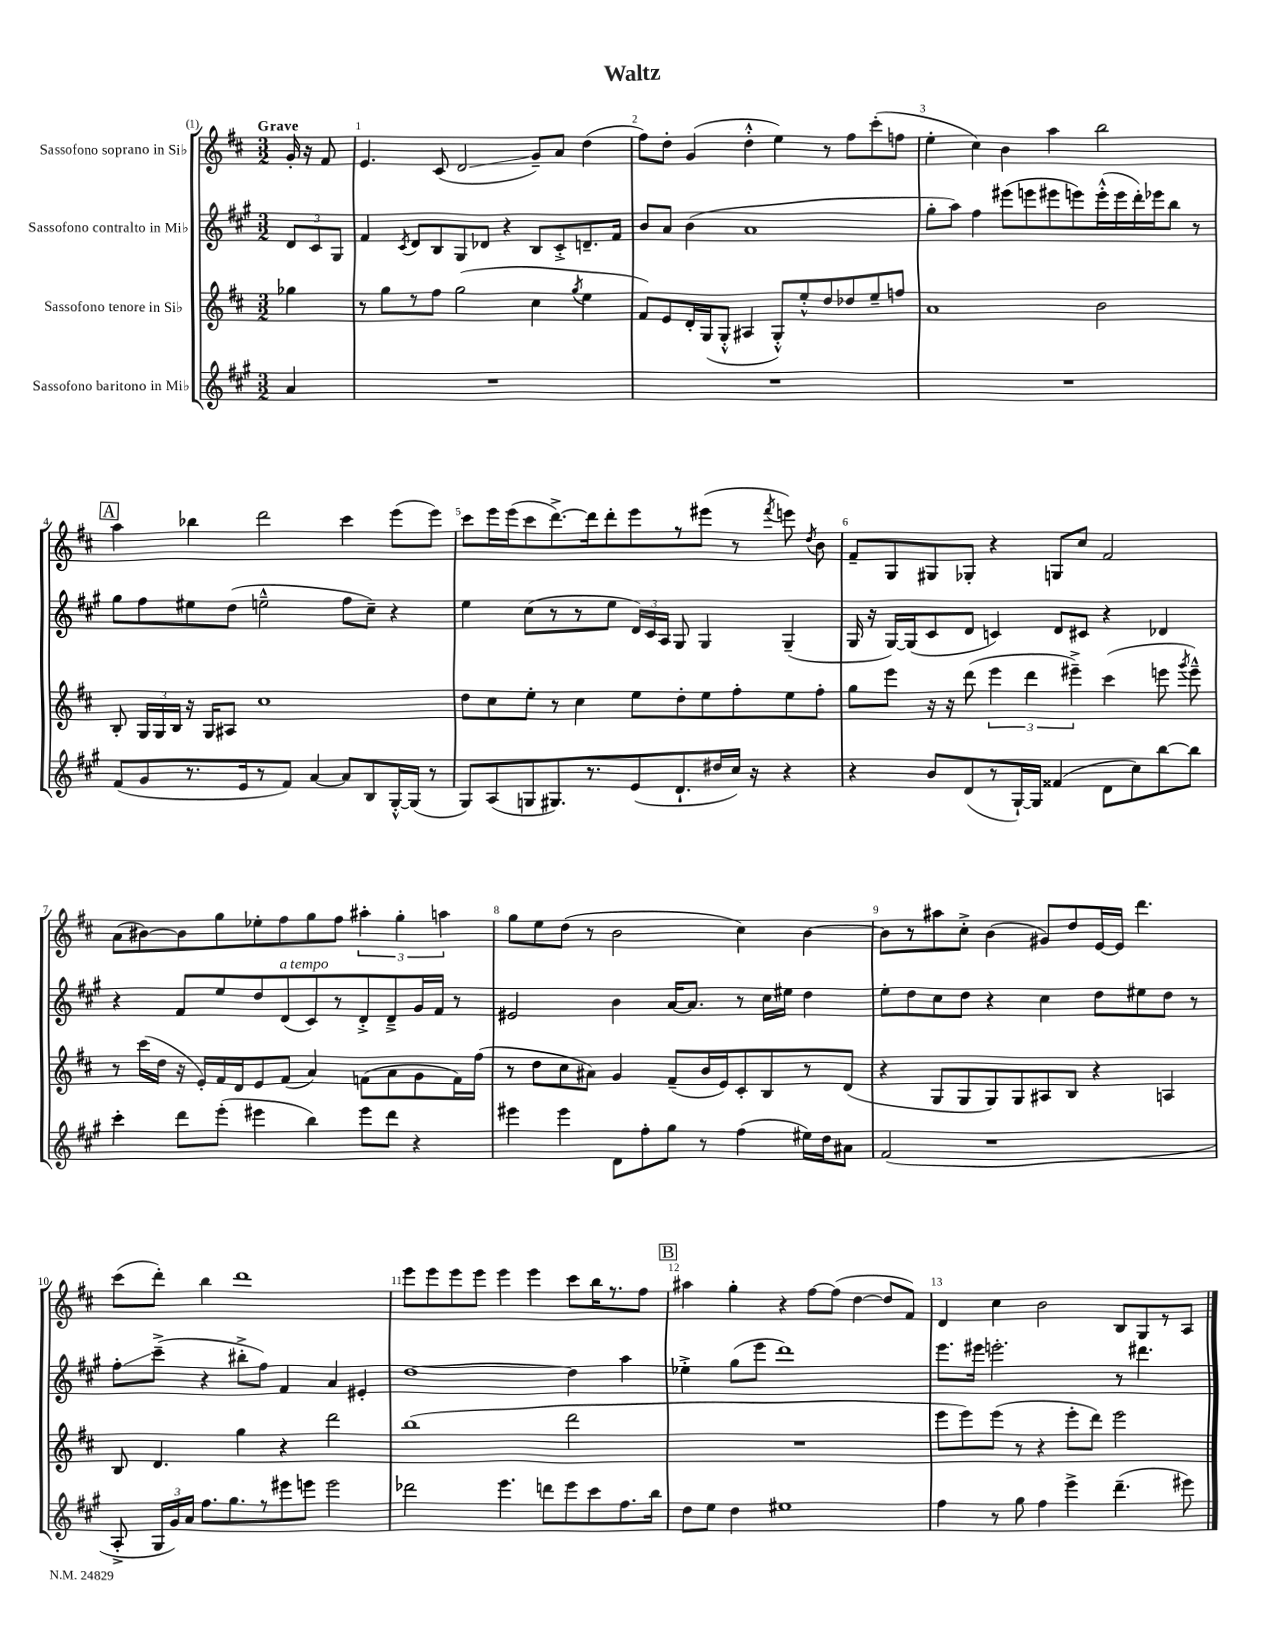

**kern	**kern	**kern	**kern
*staff4	*staff3	*staff2	*staff1
*clefG2	*clefG2	*clefG2	*clefG2
*k[f#c#g#]	*k[f#c#]	*k[f#c#g#]	*k[f#c#]
*M3/2	*M3/2	*M3/2	*M3/2
4a	4gg-	12d	16g'
.	.	.	16r
.	.	12c#	.
.	.	.	8f#
.	.	12G#	.
=	=	=	=
1.r	8r	4f#	4.e
.	8gg	.	.
.	.	8qc#	.
.	8r	8d	.
.	8ff#	8B	(8c#
.	(2gg	8G#	2d
.	.	8d-	.
.	.	4r	.
.	4cc#	8B	8g~)
.	.	8c#'^	8a
.	8qgg	.	.
.	4ee	8.d~	(4dd
.	.	16f#	.
=	=	=	=
1.r	8f#)	8b	8ff#)
.	8e	8a	8dd'
.	16d'	(4b	(4g
.	(16G	.	.
.	8G'^^	.	.
.	4A#	1a	4dd'^^
.	8G'^^)	.	4ee)
.	8ee'^^	.	.
.	8dd	.	8r
.	8dd-	.	8ff#
.	8ee~	.	(8ccc#'
.	8ff	.	8ff
=	=	=	=
1.r	1a	8gg#'	4ee'
.	.	8aa)	.
.	.	4ff#	4cc#)
.	.	(8eee#	4b
.	.	8eee	.
.	.	8eee#	4aa
.	.	8eee)	.
.	2b	(16eee'^^	2bb
.	.	16eee	.
.	.	16ddd')	.
.	.	16eee-	.
.	.	8bb	.
.	.	8r	.
=	=	=	=
(8f#	8B'	8gg#	4aa
8g#	24G	8ff#	.
.	24G	.	.
.	24B	.	.
8.r	16r	8ee#	4bb-
.	16G	.	.
.	8A#	(8dd	.
16e	.	.	.
8r	1cc#	2ee~^^	2ddd
8f#)	.	.	.
[4a	.	.	.
8a]	.	8ff#	4ccc#
8B	.	8cc#~)	.
[16G#'^^	.	4r	(8eee
(16G#]	.	.	.
8r	.	.	8eee)
=	=	=	=
8G#)	8dd	4ee	8ccc#
(8A	8cc#	.	16eee
.	.	.	(16eee
8G	8ee'	(8cc#	8ccc#
8.G#)	8r	8r	[8.ddd^)
.	4cc#	8r	.
8.r	.	.	16ddd]
.	.	8ee	8ddd'
(8e	8ee	24d)	8eee
.	.	24c#	.
.	.	24A	.
8.d`	8dd'	8G#	8r
.	8ee	4G#	(8eee#
16dd#	.	.	.
16cc#)	8ff#'	.	8r
16r	.	.	.
.	.	.	8qfff#
4r	8ee	(4G#~	8eee)
.	.	.	8qdd
.	8ff#'	.	8b
=	=	=	=
4r	8gg	16G#	8f#~
.	.	16r	.
.	8eee	[16G#)	8G
.	.	(16G#]	.
8b	16r	8c#	8G#
.	16r	.	.
(8d	(8ddd	8d	8G-'
8r	6eee	4c)	4r
[16G#`)	.	.	.
.	6ddd	.	.
16G#]	.	.	.
(4f##	.	8d	8G
.	6eee#~^)	.	.
.	.	8c#	8cc#
8d	(4ccc#	4r	2f#
8cc#)	.	.	.
[8bb	8eee	4d-	.
.	8qggg	.	.
8bb]	8eee~^^)	.	.
=	=	=	=
4ccc#'	8r	4r	(8a
.	(16ccc#	.	[8b#)
.	16dd	.	.
8ddd	16r	8f#	8b#]
.	16e')	.	.
(8eee'	16f#	8ee	8gg
.	16d	.	.
4eee#	8e	8dd	8ee-'
.	(8f#	(8d	8ff#
4bb)	4a)	8c#)	8gg
.	.	8r	8ff#
8eee#	(8f	8d'^	6aa#'
8ddd	8a	8d~^	.
.	.	.	6gg'
4r	8g	16g#	.
.	.	16f#	.
.	.	.	6aa
.	16f)	8r	.
.	(16ff#	.	.
=	=	=	=
4eee#	8r	2e#	8gg
.	8dd	.	8ee
4eee#	8cc#	.	(8dd
.	8a#)	.	8r
8d	4g	4b	2b
8ff#'	.	.	.
8gg#	(8f#~	[16a	.
.	.	8.a]	.
8r	16b	.	.
.	16e)	.	.
(4ff#	8c#'	8r	4cc#)
.	8B	16cc#	.
.	.	16ee#	.
16ee#)	8r	4dd	[4b
16dd	.	.	.
8a#	(8d	.	.
=	=	=	=
(2f#	4r	8ee'	8b]
.	.	8dd	8r
.	8G	8cc#	8aa#
.	8G	8dd	8cc#'^
1r	8G)	4r	(4b
.	8G	.	.
.	8A#	4cc#	8g#)
.	8B	.	8dd
.	4r	8dd	[16e
.	.	.	16e]
.	.	8ee#	4.ddd
.	4A	8dd	.
.	.	8r	.
=	=	=	=
8A'^	8B	8ff#'	(8ccc#
24G#	4.d	(8ccc#~^	8ddd')
24g#)	.	.	.
24a	.	.	.
8.ff#	.	4r	4bb
8.gg#	.	.	.
.	4gg	8bb#'^	1ddd
8r	.	8ff#)	.
8eee#	4r	4f#	.
8eee	.	.	.
2eee	2ddd	4a	.
.	.	4e#'	.
=	=	=	=
2ddd-	(1bb	[1dd	8eee
.	.	.	8eee
.	.	.	8eee
.	.	.	8eee
4.eee	.	.	4eee
.	.	.	4eee
8ddd	.	.	.
8eee	2ddd	4dd]	8ccc#
8ccc#	.	.	16bb
.	.	.	8.r
8.ff#	.	4aa	.
.	.	.	8ff#
16bb	.	.	.
=	=	=	=
8dd	1.r	4ee-'^	4aa#
8ee	.	.	.
4dd	.	(8gg#	4gg'
.	.	8eee	.
1ee#	.	1ddd)	4r
.	.	.	[8ff#
.	.	.	(8ff#]
.	.	.	[4dd
.	.	.	8dd]
.	.	.	8f#)
=	=	=	=
4ff#	8eee	8.eee	4d
.	8eee)	.	.
.	.	16eee#	.
8r	(8eee	2.eee'	4cc#
8gg#	8r	.	.
4ff#	4r	.	2b
4eee^	8eee'	.	.
.	8ddd)	.	.
(4.ddd~	2eee	8r	8B
.	.	4.ddd#	8G
.	.	.	8r
8eee#)	.	.	8A
==	==	==	==
*-	*-	*-	*-
